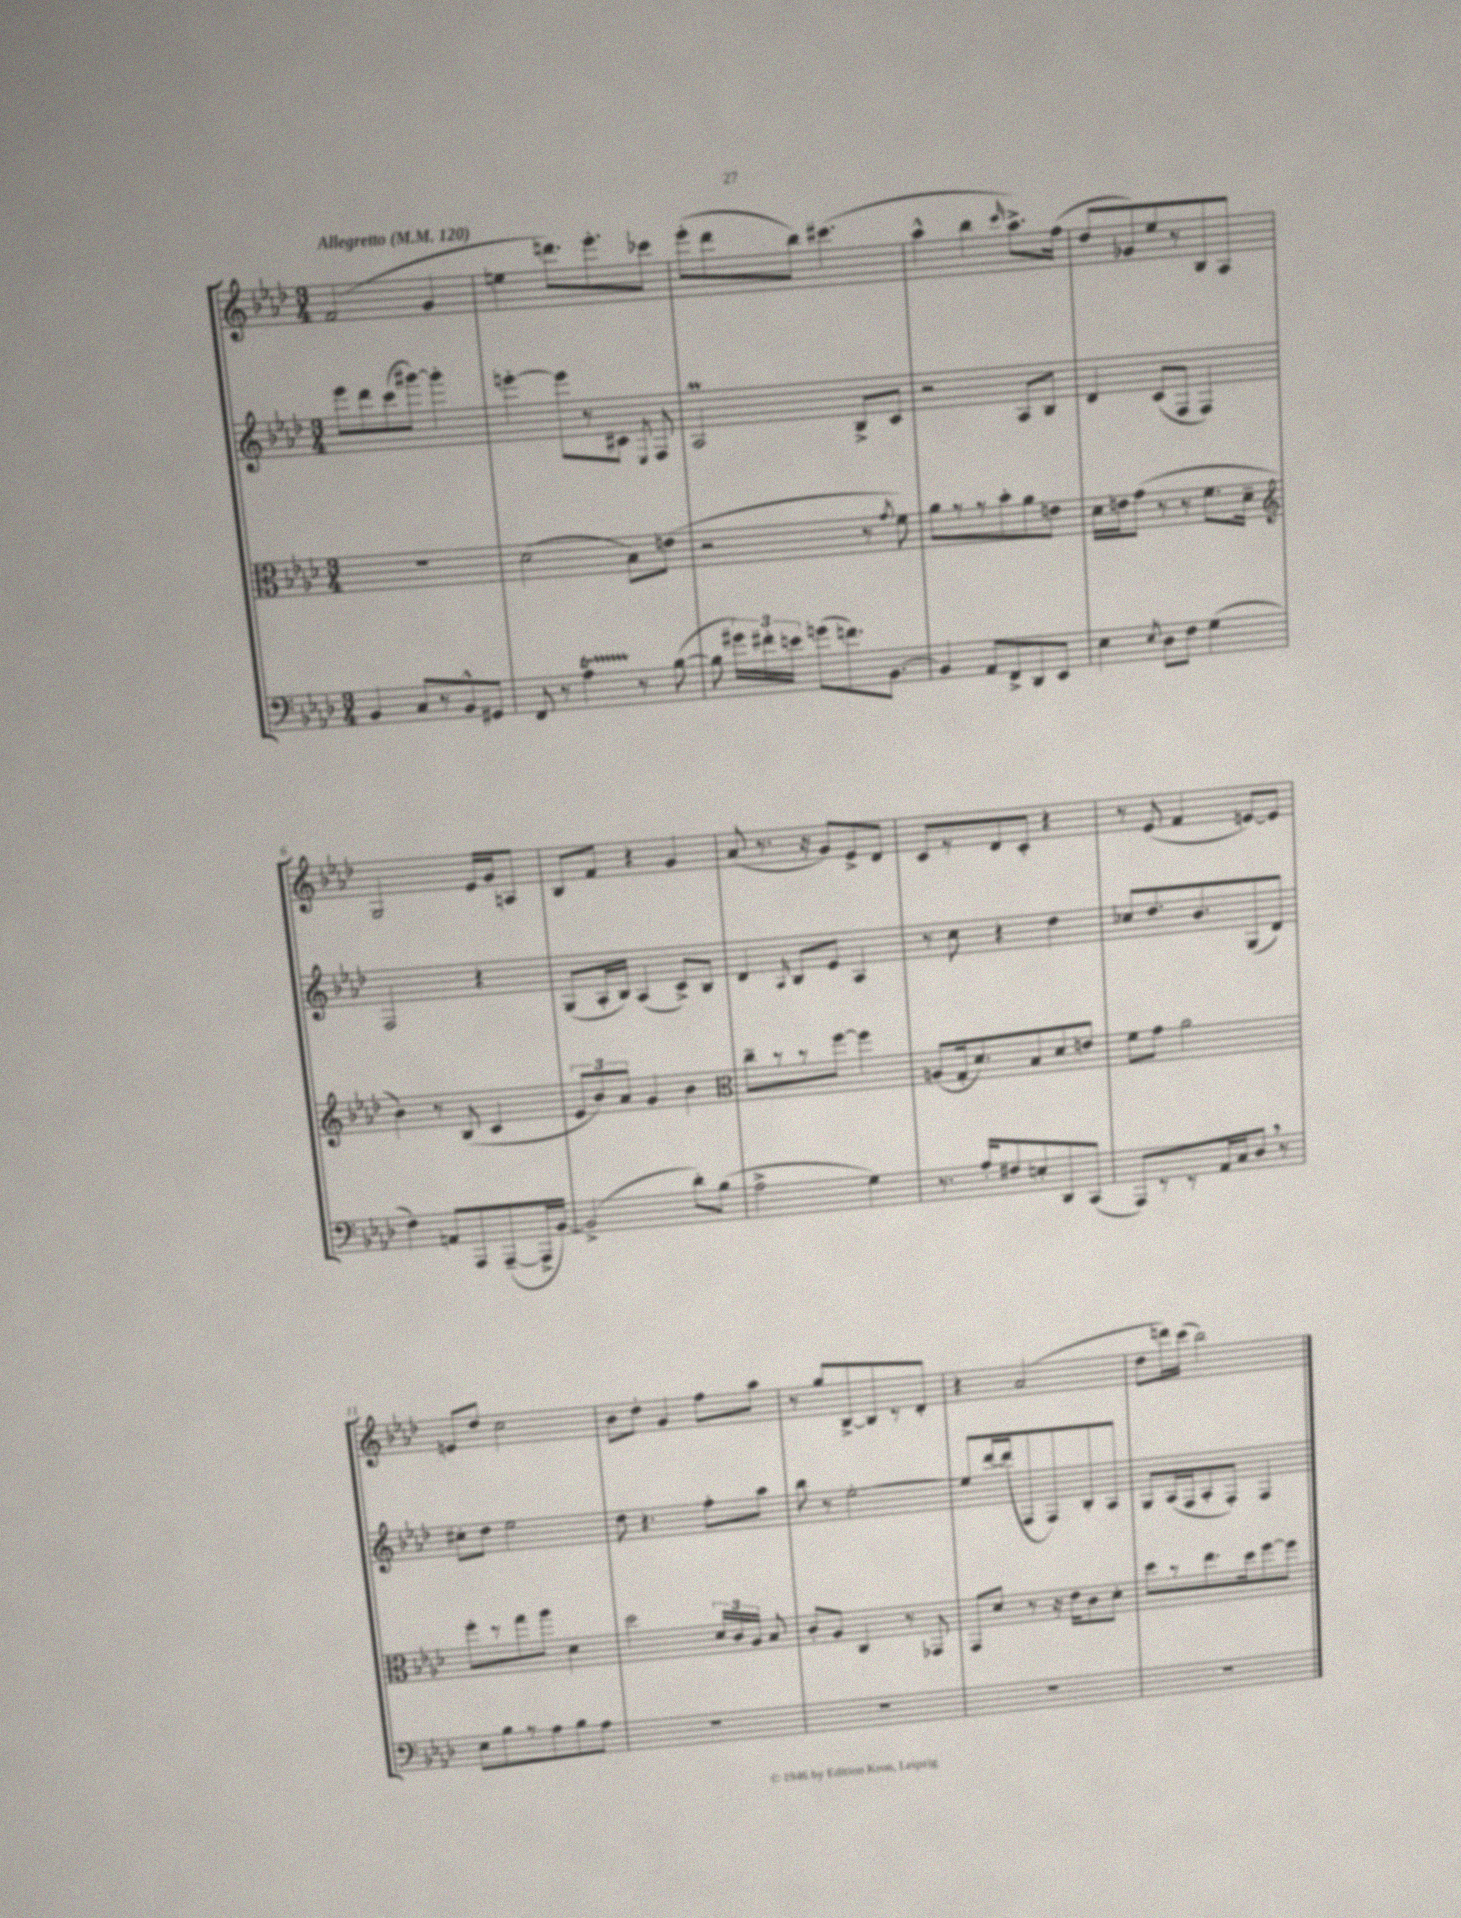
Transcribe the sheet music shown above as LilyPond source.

<<
\new StaffGroup <<
\new Staff = "s0" {
    \clef treble \key aes \major \numericTimeSignature \time 3/4 \tempo "Allegretto" 4 = 120
    \autoBeamOff f'2( g'4 |
    e''4 d'''8.[) ees'''8.-. ces'''8] |
    ees'''8[-.( des'''8 bes''8]) cis'''4.( |
    aes''4-^ bes''4 \grace { c'''16 } aes''8.[->) f''16]( |
    des''8[ ges'8) ees''8 r8 bes8 aes8] |
    g2 ees'16[ g'16 a8] |
    bes8[ f'8] r4 g'4 |
    aes'8( r8. r16 g'8[) ees'8-> des'8] |
    c'8[ r8 des'8 c'8]-. r4 |
    r8 ees'8( f'4 e'8[~) e'8] |
    e'8[ des''8] c''2 |
    bes'8[ des''8]-. g'4 f''8[ aes''8] |
    r8 g''8[ bes8~-> bes8 r8 des'8]-. |
    r4 aes'2( |
    des''8[ d'''16) c'''16]( bes''2) \bar "|." |
}
\new Staff = "s1" {
    \clef treble \key aes \major \numericTimeSignature \time 3/4
    \autoBeamOff ees'''8[ des'''8 c'''8( gis'''8]~) gis'''4-. |
    e'''4~-. e'''8[ r8 cis'8] \acciaccatura { ees8 } f8 |
    aes2\prall bes8[-> c'8] |
    r2 aes8[ bes8] |
    des'4 c'8[( f8] f4) |
    f2 r4 |
    g8[( aes16-. bes16]) aes4( c'8[->) bes8] |
    des'4 \grace { aes16 } bes8[ ees'8] aes4 |
    r8 c''8 r4 des''4 |
    ces''8[ des''8. bes'8. g8( des'8]) |
    cis''8[-. des''8] ees''2 |
    des''8 r4. f''8[-. aes''8] |
    bes''8 r8 ees''2~-. |
    ees''8[ des'''16~ des'''16( f8 f8) bes8-. aes8] |
    g8[ aes16( f16 aes8-. f8]-.) f4 \bar "|." |
}
\new Staff = "s2" {
    \clef alto \key aes \major \numericTimeSignature \time 3/4
    \autoBeamOff R2. |
    des'2( bes8[) e'8]( |
    r2 r8 \acciaccatura { g'8 } f'8) |
    aes'8[ r8 r8 bes'8-. aes'8 e'8] |
    des'16[ e'16 g'8]( r8 r8 f'8.[ des'16]-- |
    \clef treble bes'4) r8 bes8( c'4 |
    \tuplet 3/2 { ees'8[ bes'8) aes'8] } g'4 bes'4 |
    \clef alto c''8[-- r8 r8 f''8]~ f''4 |
    a8[( g16-. des'8.) bes8 des'8 e'8] |
    f'8[ g'8] aes'2 |
    f''8[-. r8 g''8 aes''8] des'4 |
    des''2 \tuplet 3/2 { des'16[ c'16 aes16] } bes8 |
    c'8[-. aes8] c4 r8 ges,8 |
    g,8[ des'8] r8 r16 ees'16[ c'8 des'8]-. |
    des''8[ r8 ees''8. des''16 f''8~ f''8] \bar "|." |
}
\new Staff = "s3" {
    \clef bass \key aes \major \numericTimeSignature \time 3/4
    \autoBeamOff bes,4 c8[ r8 bes,8-^ gis,8] |
    f,8 r8 aes4\startTrillSpan r8\stopTrillSpan bes8~( |
    bes8 \tuplet 3/2 { gis'16[) fis'16-. e'16] } g'8[( f'8.) bes,8.]~ |
    bes,4 aes,8[ f,8-> des,8 ees,8] |
    ees4 \acciaccatura { ees8 } des8[ f8] g4( |
    f4) a,8[ aes,,8 aes,,8~--( aes,,16-> bes,16]~) |
    bes,2->( des'8[-.) bes8]( |
    aes2-> g4) |
    r8. aes16[-. fis8 e8-. des,8 c,8]( |
    aes,,8[) r8 r8 aes,16 c16 des8] \breathe r8 |
    ees8[ bes8 r8 aes8 bes8 aes8] |
    R2. |
    R2. |
    R2. |
    R2. \bar "|." |
}
>>
>>
